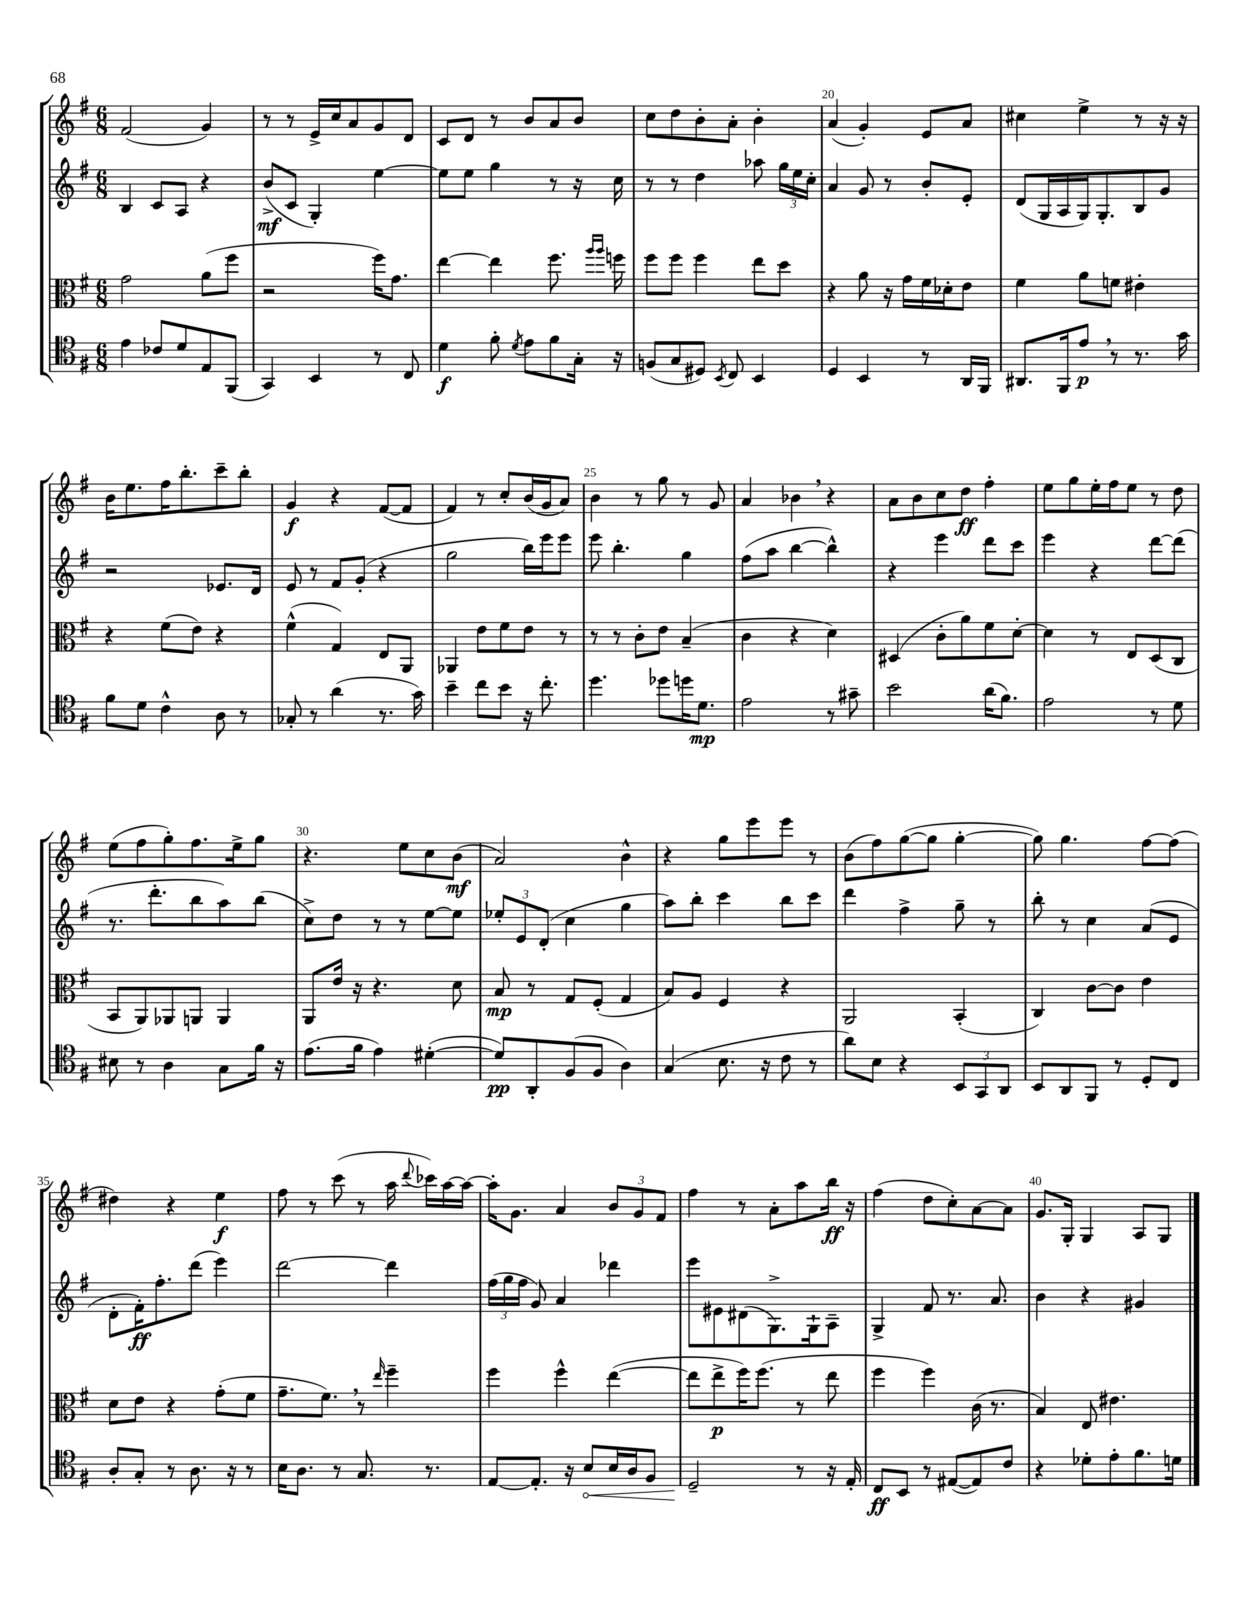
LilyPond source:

<<
\new StaffGroup <<
\new Staff = "s0" {
    \clef treble \key g \major \numericTimeSignature \time 6/8
    \autoBeamOff fis'2( g'4) |
    r8 r8 e'16[-> c''16 a'8 g'8 d'8] |
    c'8[ d'8] r8 b'8[ a'8 b'8] |
    c''8[ d''8 b'8-. a'8]-. b'4-. |
    a'4( g'4-.) e'8[ a'8] |
    cis''4 e''4-> r8 r16 r16 |
    b'16[ e''8. fis''16 b''8.-. c'''8-- b''8]-. |
    g'4\f r4 fis'8[~( fis'8] |
    fis'4) r8 c''8[-. b'16( g'16 a'8]) |
    b'4 r8 g''8 r8 g'8 |
    a'4 bes'4 \breathe r4 |
    a'8[ b'8 c''8 d''8]\ff fis''4-. |
    e''8[ g''8 e''16-. fis''16 e''8] r8 d''8 |
    e''8[( fis''8 g''8-.) fis''8. e''16-> g''8] |
    r4. e''8[ c''8 b'8]\mf( |
    a'2) b'4-^ |
    r4 g''8[ e'''8 e'''8] r8 |
    b'8[( fis''8) g''8~( g''8] g''4~-. |
    g''8) g''4. fis''8[~ fis''8]( |
    dis''4) r4 e''4\f |
    fis''8 r8 c'''8( r8 a''16 \appoggiatura { d'''8 } ces'''16[) a''16~ a''16]~ |
    a''16[-. g'8.] a'4 \tuplet 3/2 { b'8[ g'8 fis'8] } |
    fis''4 r8 a'8[-. a''8 b''16]\ff r16 |
    fis''4( d''8[ c''8-.) a'8~ a'8] |
    g'8.[ g16]-. g4 a8[ g8] \bar "|." |
}
\new Staff = "s1" {
    \clef treble \key g \major \numericTimeSignature \time 6/8
    \autoBeamOff b4 c'8[ a8] r4 |
    b'8[->\mf( c'8] g4-.) e''4~ |
    e''8[ e''8] g''4 r8 r16 c''16 |
    r8 r8 d''4 aes''8 \tuplet 3/2 { g''16[ e''16 c''16]-. } |
    a'4 g'8 r8 b'8[-. e'8]-. |
    d'8[( g16 a16 g16) g8.-. b8 g'8] |
    r2 ees'8.[ d'16] |
    e'8 r8 fis'8[ g'8]-.( r4 |
    g''2 b''16[) e'''16 e'''8] |
    e'''8 b''4.-. g''4 |
    fis''8[( a''8] b''4~ b''4-^) |
    r4 e'''4 d'''8[ c'''8] |
    e'''4 r4 d'''8[~ d'''8]( |
    r8. d'''8.[-. b''8 a''8) b''8]( |
    c''8[->) d''8] r8 r8 e''8[~ e''8] |
    \tuplet 3/2 { ees''8[-. e'8 d'8]-.( } c''4 g''4 |
    a''8[) b''8]-. c'''4 b''8[ c'''8] |
    d'''4 fis''4-> g''8-- r8 |
    b''8-. r8 c''4 a'8[( e'8] |
    d'8[-. fis'16-.\ff) fis''8.-. d'''8]( e'''4) |
    d'''2~ d'''4 |
    \tuplet 3/2 { fis''16[( g''16 fis''16] } g'8) a'4 des'''4 |
    e'''8[ eis'8 dis'8( g8.->) g16-! a8]-- |
    g4-> fis'8 r8. a'8. |
    b'4 r4 gis'4 \bar "|." |
}
\new Staff = "s2" {
    \clef alto \key g \major \numericTimeSignature \time 6/8
    \autoBeamOff g'2 a'8[( fis''8] |
    r2 fis''16[) g'8.] |
    e''4~ e''4 fis''8. \grace { a''16[ a''16] } f''16 |
    fis''8[ fis''8] fis''4 e''8[ d''8] |
    r4 a'8 r16 g'16[ fis'16 des'16-. e'8] |
    fis'4 a'8[ f'8] eis'4-. |
    r4 fis'8[( e'8]) r4 |
    fis'4-^( g4) e8[ a,8] |
    aes,4 e'8[ fis'8 e'8] r8 |
    r8 r8 c'8[-. e'8] b4--( |
    c'4 r4 d'4) |
    dis4( c'8[-. a'8) fis'8 d'8]~-. |
    d'4 r8 e8[ d8( c8] |
    b,8[ a,8) aes,8 a,8] a,4 |
    a,8[ e'16] r16 r4. d'8 |
    b8\mp r8 g8[ fis8]-.( g4 |
    b8[) a8] fis4 r4 |
    a,2 b,4-.( |
    c4) c'8[~ c'8] e'4 |
    d'8[ e'8] r4 g'8[-.( fis'8] |
    g'8.[-- fis'8.]) \breathe r8 \grace { e''16 } fis''4-- |
    fis''4 fis''4-^ e''4~( |
    e''8[ e''8->\p fis''16) fis''8.]( r8 e''8 |
    fis''4 fis''4) c'16( r8. |
    b4) e8 eis'4. \bar "|." |
}
\new Staff = "s3" {
    \clef tenor \key g \major \numericTimeSignature \time 6/8
    \autoBeamOff e'4 ces'8[ d'8 e8 fis,8]( |
    g,4) b,4 r8 c8 |
    d'4\f fis'8-. \acciaccatura { d'8 } e'8[ fis'8 g16]-. r16 |
    f8[( g8 dis8]) \acciaccatura { b,8 } c8 b,4 |
    d4 b,4 r8 a,16[ fis,16] |
    ais,8.[ fis,16 e'8]\p \breathe r8 r8. g'16 |
    fis'8[ d'8] c'4-^ a8 r8 |
    ges8-. r8 a'4( r8. g'16) |
    b'4-- c''8[ b'8] r16 c''8.-. |
    d''4. des''8[ d''16 d'8.]\mp |
    e'2 r8 gis'8-- |
    b'2 a'16[( fis'8.]) |
    e'2 r8 d'8 |
    bis8 r8 a4 g8[ fis'16] r16 |
    e'8.[( fis'16] e'4) dis'4~-.( |
    dis'8[\pp) a,8-. fis8( fis8] a4) |
    g4( b8. r16 c'8 r8 |
    a'8[) b8] r4 \tuplet 3/2 { b,8[ g,8 a,8] } |
    b,8[ a,8 fis,8] r8 d8[-. c8] |
    a8[-. g8]-. r8 a8. r16 r8 |
    b16[ a8.] r8 g8. r8. |
    e8[~ e8.]-. r16 \once \override Hairpin.circled-tip = ##t b8[\< b16 a16 fis8] |
    d2--\! r8 r16 e16-. |
    c8[\ff b,8] r8 eis8[~( eis8) c'8] |
    r4 des'8[-. e'8-. fis'8. d'16] \bar "|." |
}
>>
>>
\layout { \context { \Score currentBarNumber = #16 \override BarNumber.break-visibility = ##(#f #t #t) barNumberVisibility = #(every-nth-bar-number-visible 5) } }
